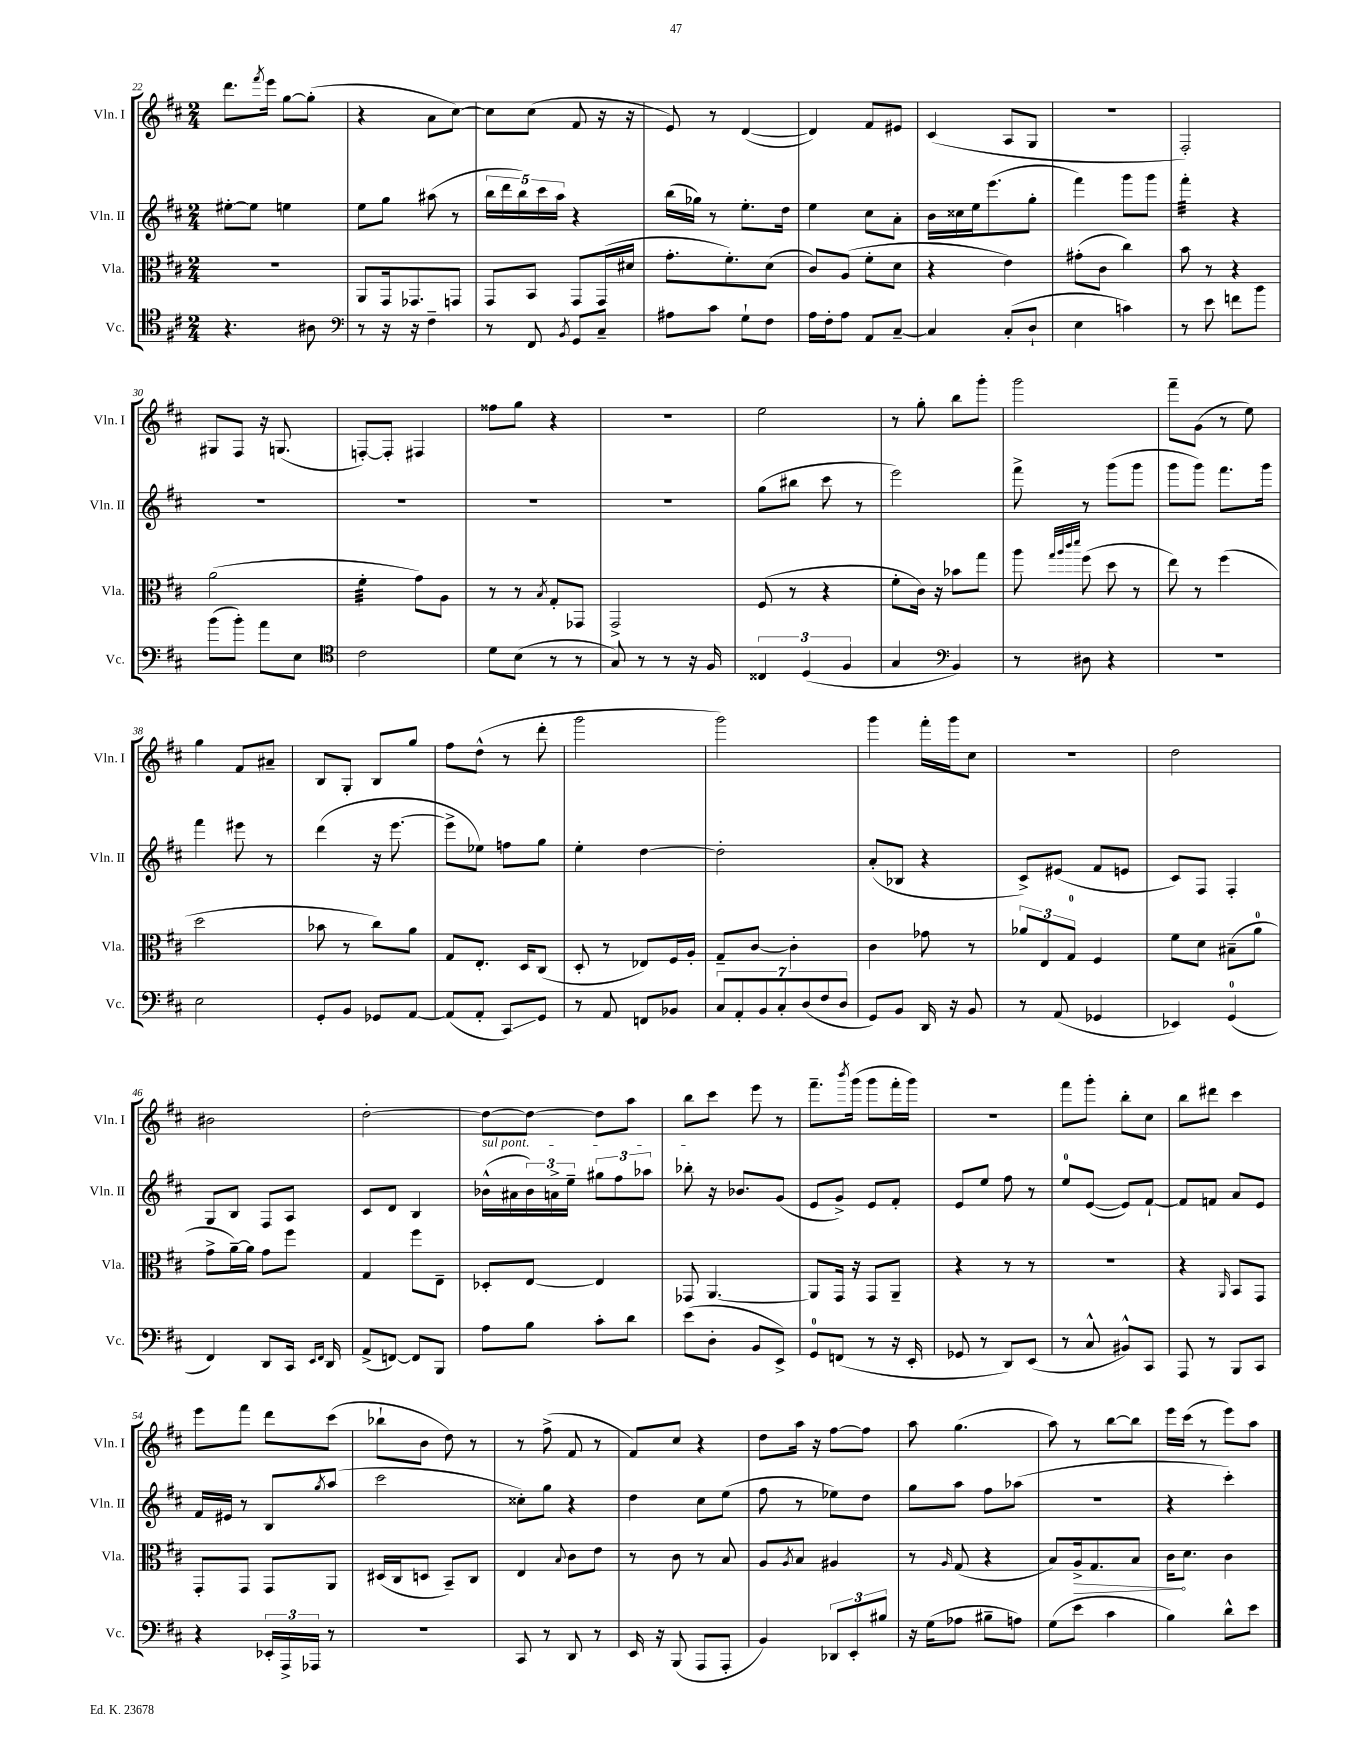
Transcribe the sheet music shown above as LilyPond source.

<<
\new StaffGroup <<
\new Staff = "s0" \with { instrumentName = "Vln. I" shortInstrumentName = "Vln. I" } {
    \clef treble \key d \major \numericTimeSignature \time 2/4
    d'''8. \acciaccatura { fis'''8 } e'''16 g''8~ g''8-.( |
    r4 a'8 cis''8~) |
    cis''8 cis''8( fis'8 r16 r16 |
    e'8) r8 d'4~( |
    d'4) fis'8 eis'8 |
    cis'4( a8 g8 |
    r2 |
    fis2-.) |
    gis8 fis8 r16 g8.( |
    f8~-.) f8-. fis4 |
    fisis''8 g''8 r4 |
    r2 |
    e''2 |
    r8 g''8-. b''8 g'''8-. |
    g'''2 |
    fis'''8-- g'8( r8 e''8) |
    g''4 fis'8 ais'8-- |
    b8 g8-. b8 g''8 |
    fis''8 d''8-^( r8 d'''8-. |
    g'''2 |
    g'''2) |
    g'''4 fis'''16-. g'''16 cis''8 |
    R2 |
    d''2 |
    bis'2 |
    d''2~-. |
    d''8~ d''8~ d''8 a''8 |
    b''8 cis'''8 e'''8 r8 |
    fis'''8.-- \acciaccatura { b'''8 } g'''16( g'''8 fis'''16-. g'''16) |
    R2 |
    fis'''8 g'''8-. b''8-. cis''8 |
    b''8 dis'''8 cis'''4 |
    e'''8 fis'''8 d'''8 cis'''8( |
    bes''8-! b'8 d''8) r8 |
    r8 fis''8->( fis'8 r8 |
    fis'8) cis''8 r4 |
    d''8 a''16 r16 fis''8~ fis''8 |
    a''8 g''4.( |
    a''8) r8 b''8~ b''8 |
    e'''16 cis'''16( r8 e'''8) a''8 \bar "|." |
}
\new Staff = "s1" \with { instrumentName = "Vln. II" shortInstrumentName = "Vln. II" } {
    \clef treble \key d \major \numericTimeSignature \time 2/4
    eis''8~-. eis''8 e''4 |
    e''8 g''8 ais''8( r8 |
    \tuplet 5/4 { b''16 d'''16 b''16) cis'''16 a''16 } r4 |
    b''16( ges''16) r8 e''8.-. d''16 |
    e''4 cis''8 a'8-. |
    b'16 cisis''16 e''16 e'''8.( g''8-. |
    fis'''4) g'''8 g'''8 |
    fis'''4:32-. r4 |
    R2 |
    R2 |
    R2 |
    R2 |
    g''8( bis''8 cis'''8 r8 |
    e'''2) |
    fis'''8-> r8 g'''8( g'''8 |
    g'''8 g'''8) fis'''8. g'''16 |
    fis'''4 eis'''8 r8 |
    d'''4( r16 e'''8.~ |
    e'''8-> ees''8) f''8 g''8 |
    e''4-. d''4~ |
    d''2-. |
    a'8-.( bes8 r4 |
    cis'8->) eis'8( fis'8 e'8 |
    cis'8) fis8 fis4-. |
    g8 b8 fis8 a8 |
    cis'8 d'8 b4 |
    \once \override TextSpanner.bound-details.left.text = \markup { \italic "sul pont." } bes'16-^\startTextSpan( ais'16 \tuplet 3/2 { bes'16) a'16-> e''16-- } \tuplet 3/2 { gis''8 fis''8 aes''8 } |
    bes''8-.\stopTextSpan r16 bes'8. g'8( |
    e'8 g'8->) e'8 fis'8-. |
    e'8 e''8 fis''8 r8 |
    e''8-0 e'8~( e'8) fis'8~-! |
    fis'8 f'8 a'8 e'8 |
    fis'16 eis'16 r8 b8 \acciaccatura { g''8 } a''8( |
    cis'''2 |
    cisis''8-.) g''8 r4 |
    d''4 cis''8 e''8( |
    fis''8 r8 ees''8) d''8 |
    g''8 a''8 fis''8 aes''8( |
    r2 |
    r4 cis'''4-.) \bar "|." |
}
\new Staff = "s2" \with { instrumentName = "Vla." shortInstrumentName = "Vla." } {
    \clef alto \key d \major \numericTimeSignature \time 2/4
    R2 |
    a,8 g,16 ges,8. g,8 |
    g,8 b,8 g,8 g,16( dis'16 |
    g'8.-. fis'8.-.) d'8( |
    cis'8) a8( fis'8-. d'8 |
    r4 e'4) |
    gis'8-.( cis'8 cis''4) |
    b'8 r8 r4 |
    a'2( |
    fis'4:32-. g'8) a8 |
    r8 r8 \acciaccatura { b8 } g8-. ges,8 |
    g,2-> |
    fis8( r8 r4 |
    fis'8-. cis'16) r16 bes'8 g''8 |
    a''8 \grace { g''32 a''32 cis'''32 d'''32 } fis''8( d''8 r8 |
    e''8) r8 fis''4( |
    d''2 |
    bes'8 r8 cis''8) a'8 |
    g8 e8.-. d16 cis8( |
    d8-. r8 ees8) fis16 a16-. |
    g8-- cis'8~ cis'4-. |
    cis'4 ges'8 r8 |
    \tuplet 3/2 { aes'8 e8 g8-0 } fis4 |
    fis'8 d'8 bis8--( a'8-0 |
    g'8-> a'16~--) a'16 g'8 fis''8 |
    g4 fis''8 e8-- |
    des8-. e8~ e4 |
    ges,8 a,4.~ |
    a,8 g,16 r16 g,8 a,8-- |
    r4 r8 r8 |
    R2 |
    r4 \grace { a,16 } b,8 g,8 |
    g,8-. g,8 g,8 a,8 |
    dis16( cis16 d8 b,8--) cis8 |
    e4 \appoggiatura { b8 } cis'8 e'8 |
    r8 cis'8 r8 b8 |
    a8 \acciaccatura { a8 } b8 ais4 |
    r8 \grace { a16 } g8( r4 |
    b8) \once \override Hairpin.circled-tip = ##t a16->\> g8. b8 |
    cis'16\! d'8. cis'4 \bar "|." |
}
\new Staff = "s3" \with { instrumentName = "Vc." shortInstrumentName = "Vc." } {
    \clef tenor \key d \major \numericTimeSignature \time 2/4
    r4. ais8 |
    \clef bass r8 r16 r16 fis4-- |
    r8 fis,8 \acciaccatura { b,8 } g,8 cis8-- |
    ais8 cis'8 g8-! fis8 |
    a16 fis16-. a8 a,8 cis8~-- |
    cis4 cis8-.( d8-! |
    e4 c'4) |
    r8 e'8 f'8 b'8 |
    b'8( b'8-.) a'8 e8 |
    \clef tenor cis'2 |
    d'8 b8( r8 r8 |
    g8) r8 r8 r16 fis16 |
    \tuplet 3/2 { cisis4 d4( fis4 } |
    g4 \clef bass b,4) |
    r8 dis8 r4 |
    R2 |
    e2 |
    g,8-. b,8 ges,8 a,8~ |
    a,8( a,8-. cis,8\glissando) g,8 |
    r8 a,8 f,8 bes,8 |
    \tuplet 7/4 { cis8 a,8-. b,8 cis8-. d8( fis8 d8 } |
    g,8) b,8 d,16 r16 b,8 |
    r8 a,8( ges,4 |
    ees,4) g,4-0( |
    fis,4) d,8 cis,16 \grace { e,16 fis,16 } d,16 |
    a,8->( f,8~) f,8 b,,8 |
    a8 b8 cis'8-. d'8 |
    e'8( d8-. b,8 e,8->) |
    g,8-0 f,8( r8 r16 e,16-. |
    ges,8 r8 d,8) e,8( |
    r8 cis8-^ bis,8-^) cis,8 |
    a,,8 r8 b,,8 cis,8 |
    r4 \tuplet 3/2 { ees,16-. a,,16-> aes,,16 } r8 |
    r2 |
    cis,8 r8 d,8 r8 |
    e,16 r16 b,,8( a,,8 a,,8-. |
    b,4) \tuplet 3/2 { des,8 e,8-. bis8 } |
    r16 g16( aes8 bis8-- a8) |
    g8( e'8 cis'4 |
    b4) d'8-^ e'8 \bar "|." |
}
>>
>>
\layout { \context { \Score currentBarNumber = #22 } }
